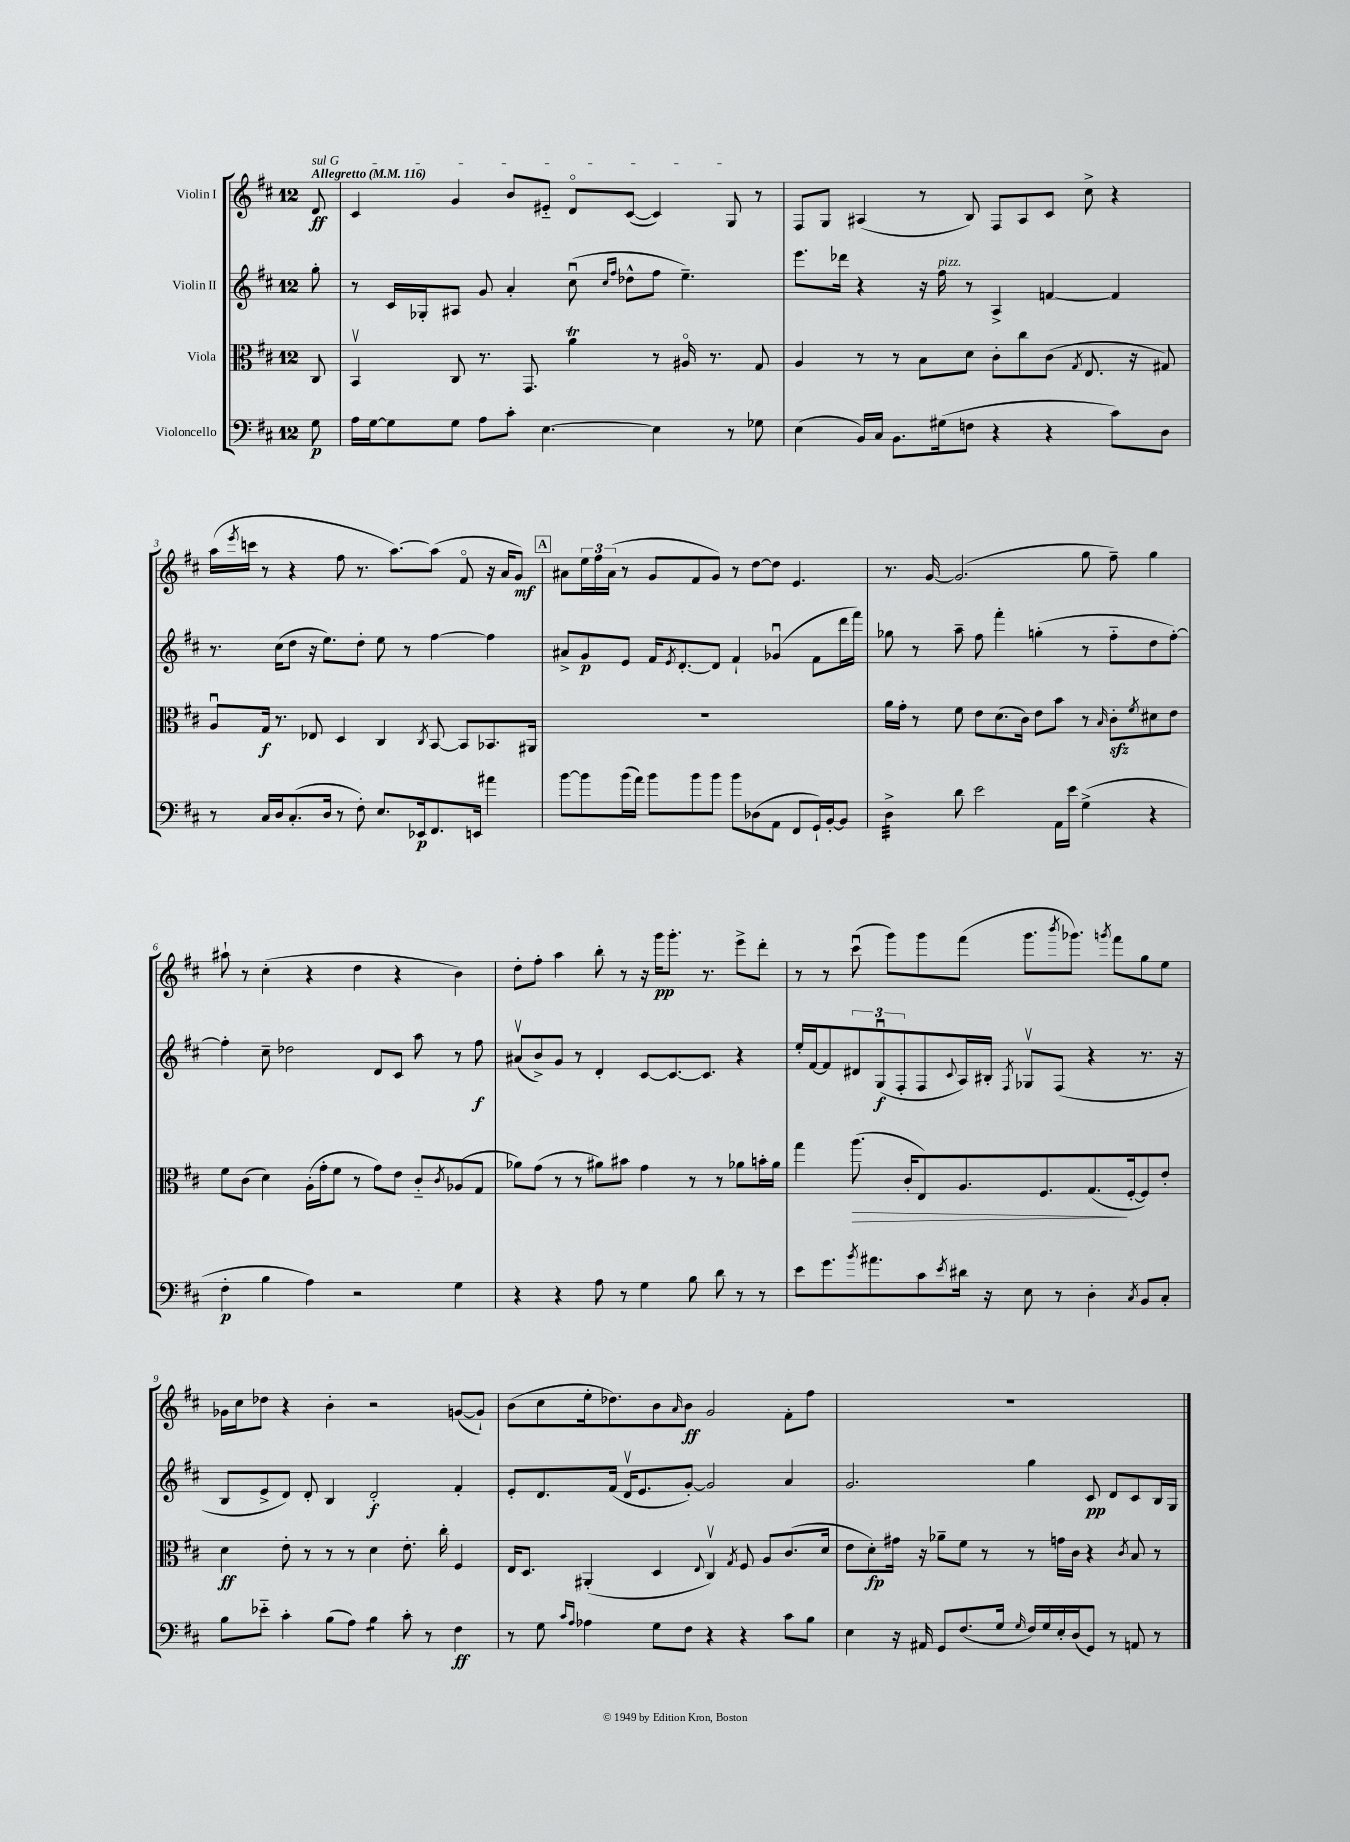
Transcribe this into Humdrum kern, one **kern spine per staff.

**kern	**kern	**kern	**kern
*staff4	*staff3	*staff2	*staff1
*clefF4	*clefC3	*clefG2	*clefG2
*k[f#c#]	*k[f#c#]	*k[f#c#]	*k[f#c#]
*M12/8	*M12/8	*M12/8	*M12/8
*MM116	*MM116	*MM116	*MM116
8G\	8C#/	8gg'\	8d/
=	=	=	=
16A\LL	4BBv/	8r	4c#/
[16G\J	.	.	.
8G\]	.	16c#/LL	.
.	.	16G-'/J	.
8G\J	8C#/	8A#/J	4g/
8A\L	8.r	8g/	.
8c#'\J	.	4a'/	8b/L
.	8.GG/	.	.
[4.E\	.	.	8e#'~/J
.	4a\	(8cc#u\	8do/L
.	.	16qqcc#/LL	.
.	.	16qqff#/JJ	.
.	.	8dd-^^\L	([8c#/J
4E\]	8r	8ff#\J	4c#/])
.	16A#o/	4.ee~\)	.
.	8.r	.	.
8r	.	.	8G/
8G-\	8G/	.	8r
=	=	=	=
(4E\	4A/	8.eee\L	8F#/L
.	.	.	8G/J
.	.	16ddd-\Jk	.
16BB/LL)	8r	4r	(4A#/
16C#/JJ	.	.	.
8.BB\L	8r	.	.
.	8B\L	16r	8r
(16G#\k	.	16ff#\	.
8F\J	8d\J	8r	8B/)
4r	8c#'\L	4A^/	8F#/L
.	8cc#\	.	8A#/
4r	(8c#\J	[4f/	8c#/J
.	8qG/	.	.
.	8.E/	.	8cc#^\
8c#\L)	.	4f/]	4r
.	16r	.	.
8D\J	8G#/)	.	.
=	=	=	=
8r	8Au/L	8.r	(16aa\LL
.	.	.	8qeee/
.	.	.	16ccc\JJ
16C#/LL	16G/Jk	.	8r
16D/J	8.r	(16cc#\LK	.
(8.C#'/	.	8dd\J	4r
.	8E-/	16r	.
16D/Jk	.	8.ee\L)	.
8r	4D/	.	8ff#\
8F#'\)	.	8dd'\J	8.r
8.E/L	4C#/	8ee\	.
.	.	.	[8.aa\L)
.	.	8r	.
16EE-/k	.	.	.
.	8qC#/	.	.
8.FF#/	[8BB/	[4ff#\	(8aa\]J
.	8BB/]L	.	8f#o/
16EE/Jk	.	.	.
4a#\	8.BB-/	4ff#\]	16r
.	.	.	16a/LK
.	.	.	8g/J)
.	16AA#/Jk	.	.
=	=	=	=
[8b\L	1.r	8a#^/L	8a#\L
8b\]	.	8g/	24ee\L
.	.	.	24ff#\
.	.	.	(24a#\JJ
(16b\L	.	8e/J	8r
16a\JJ)	.	.	.
8b\L	.	16f#/LK	8g/L
.	.	8qe/	.
.	.	[8.d'/	.
8b\	.	.	8f#/
8b\J	.	8d/]J	8g/J)
8b\L	.	4f#`/	8r
(8D-\	.	.	[8dd\L
8AA\J	.	(4g-u/	8dd\]J
8FF#/L	.	.	4.e/
16GG`/L)	.	8f#\L	.
[16BB'/J	.	.	.
8BB/]J	.	16ddd\L	.
.	.	16fff#\JJ)	.
=	=	=	=
4D^\	16a\LL	8gg-\	8.r
.	16g'\JJ	.	.
.	8r	8r	.
.	.	.	[16g/
8d\	8f#\	8aa~\	(2.g/]
2e\	8e\L	8ff#\	.
.	(8.d\	4fff#'\	.
.	16c#\Jk)	.	.
.	8e\L	(4gg'\	.
16AA\LL	8b\J	.	.
16e\JJ	.	.	.
(4G^\	8r	8r	8gg\
.	16qqB/	.	.
.	8c#'\L	8ff#'~\L	8ff#~\)
.	8qf#/	.	.
4r	8d#\	8dd\	4gg\
.	8e\J	[8ff#'\J)	.
=	=	=	=
4F#'\	8f#\L	4ff#'\]	8aa#`\
.	(8c#\J	.	8r
4B\	4d\)	8cc#~\	(4cc#'\
.	.	2dd-\	.
4A\)	(16A'\LL	.	4r
.	16g'\J	.	.
.	8f#\J	.	.
2r	8r	.	4dd\
.	8g\L)	8d/L	.
.	8e\J	8c#/J	4r
.	8c#'~/L	8aa\	.
.	8qc#/	.	.
4G\	(8A-/	8r	4b\)
.	8G/J	8ff#\	.
=	=	=	=
4r	8a-\L)	(8a#v/L	8dd'\L
.	(8g\J	8b^/)	8ff#'\J
4r	8r	8g/J	4aa\
.	8r	8r	.
8A\	8a#\L)	4d'/	8bb'\
8r	8b#\J	.	8r
4G\	4g\	[8c#/L	16r
.	.	.	16ggg\LK
.	.	8.c#/_	8.ggg'\J
8B\	8r	.	.
.	.	8.c#/]J	8.r
8d\	8r	.	.
8r	8a-\L	4r	8eee^\L
8r	16b'\L	.	8ddd'\J
.	16a-\JJ	.	.
=	=	=	=
8e\L	4gg\	16ee'/LL	8r
.	.	[16f#/J	.
8.g\	.	8f#/]	8r
.	(8.aa\	12d#/	(8ccc#u\
8qb/	.	.	.
8.a#\	.	.	.
.	.	(12Gu/	.
.	.	.	8ggg\L)
.	.	12F#'/	.
.	16c#'/LK	.	.
8c#\	8E/)	8F#/	8ggg\
8qe/	.	8qqc#/	.
16d#\Jk	8.A/	16A/L)	(8fff#\J
16r	.	16B#'/JJ	.
.	.	8qF#/	.
8E\	.	8G-v/L	8.ggg\L
.	8.F#/	.	.
8r	.	(8F#/J	.
.	.	.	8qbbb/
.	.	.	8.ggg-\J)
4D'\	(8.G/	4r	.
.	.	.	8qggg/
.	.	.	8fff#\L
.	[16F#'/k	.	.
8qC#/	.	.	.
8BB/L	8F#/])	8.r	8gg\
8C#'/J	8e'/J	.	8ee\J
.	.	16r	.
=	=	=	=
8B\L	4d\	8B/L	16g-\LL
.	.	.	16cc#\J
8e-'~\J	.	8e^/	8dd-\J
4c#'\	8e'\	8d/J)	4r
.	8r	8d'/	.
(8B\L	8r	4B/	4b'\
8A\J)	8r	.	.
4B\	4d\	2d'/	2r
8c#'\	8.e'\	.	.
8r	.	.	.
.	16cc#'\	.	.
4F#\	4F#/	4f#'/	([8g/L
.	.	.	8g`/]J)
=	=	=	=
8r	16E/LK	8e'/L	(8b\L
.	8.D/J	.	.
8G\	.	8.d/	8cc#\
16qqc#/LL	.	.	.
16qqA/JJ	.	.	.
4A-\	(4AA#'/	.	16ee'\k
.	.	(16f#/Jk	8.dd-\)
.	.	16dv/LK	.
.	.	8.e/	.
8G\L	4D/	.	8b\
.	.	.	16qqa/
8F#\J	.	[8g'/J)	8b\J
.	8qqE/	.	.
4r	4C#v/)	2g/]	2g/
.	8qG/	.	.
4r	8F#/	.	.
.	8A/L	.	.
8c#\L	(8.c#/	4a/	8f#'\L
8B\J	.	.	8ff#\J
.	16d/Jk	.	.
=	=	=	=
4E\	8e\L	2.g/	1.r
.	8d'\)	.	.
16r	16g#\Jk	.	.
16AA#/	16r	.	.
8GG/L	8a-~\L	.	.
(8.F#/	8f#\J	.	.
.	8r	.	.
16G/Jk	.	.	.
16qqG/	.	.	.
16F#/LL)	8r	4gg\	.
16G/	.	.	.
16E'/	16g\LL	.	.
(16D/J	16c#\JJ	.	.
8GG/J)	4r	8c#/	.
8r	.	8d/L	.
.	8qc#/	.	.
8AA/	8B/	8c#/	.
8r	8r	16B/L	.
.	.	16G/JJ	.
==	==	==	==
*-	*-	*-	*-
